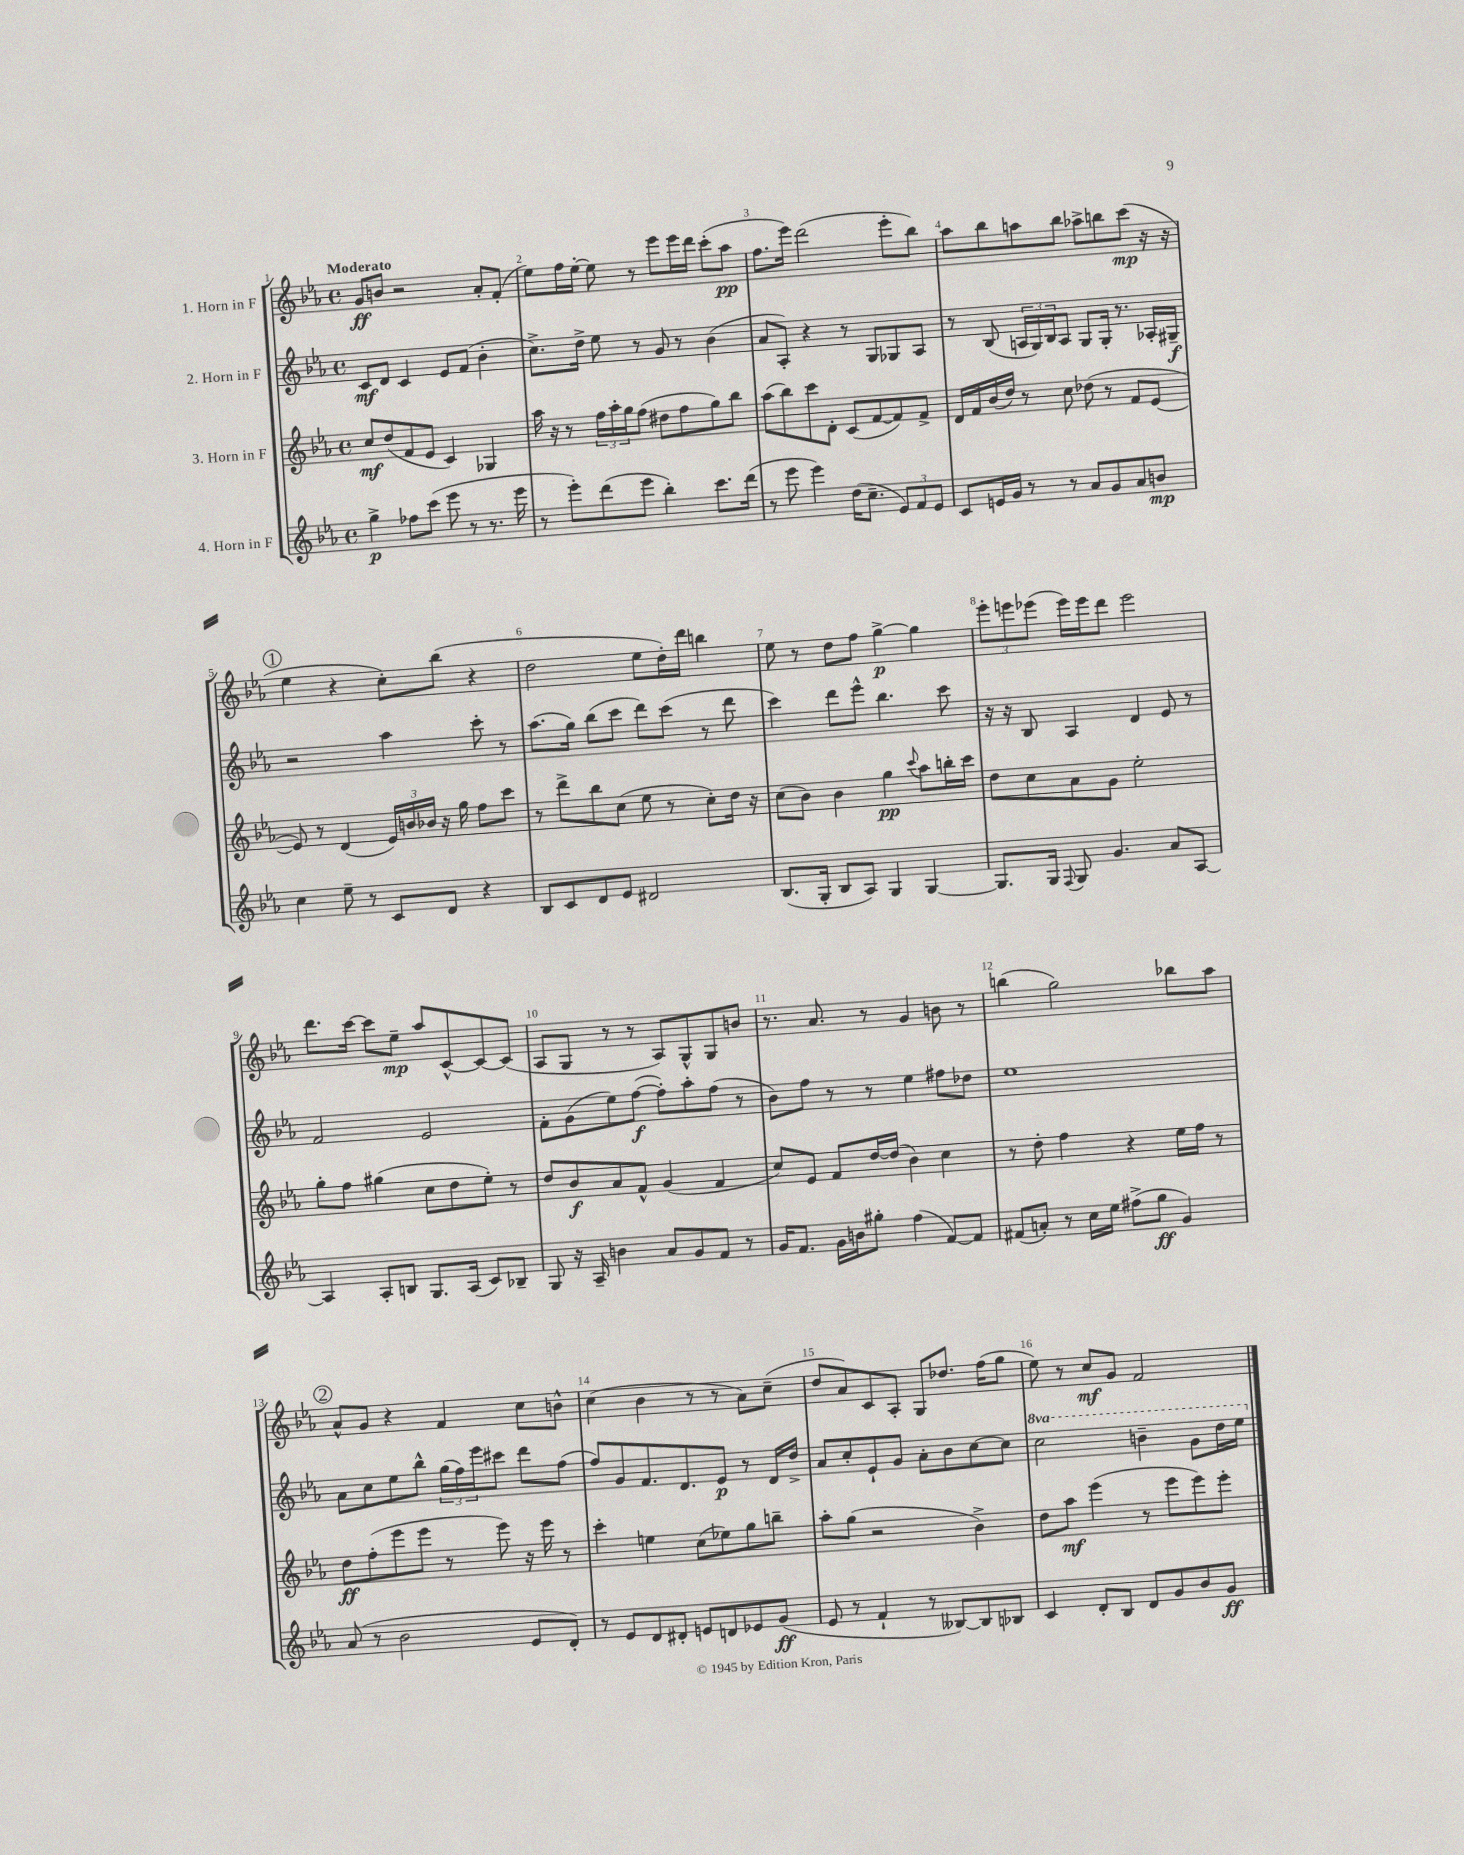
<<
\new StaffGroup <<
\new Staff = "s0" \with { instrumentName = "1. Horn in F" } {
    \clef treble \key ees \major \defaultTimeSignature \time 4/4 \tempo "Moderato"
    g'8\ff b'8 r2 aes'8-. f'8-.( |
    ees''8) f''16 ees''16~-. ees''8 r8 ees'''8 ees'''16 d'''16 c'''8-.( aes''8\pp |
    f''8. ees'''16) d'''2( ees'''8-. bes''8) |
    aes''8 bes''8 a''8 bes''8 aes''8-> b''8 c'''8\mp( r16 r16 |
    \mark \markup { \circle "1" } ees''4 r4 c''8-.) bes''8( r4 |
    d''2 ees''8 d''16-.) d'''16 b''4 |
    ees''8 r8 d''8 f''8 g''4~->\p g''4 |
    \tuplet 3/2 { ees'''8-. e'''8 ees'''8( } ees'''16) ees'''16 d'''8 ees'''2 |
    d'''8. c'''16~ c'''8 ees''8--\mp aes''8 c'8~-^ c'8~ c'8( |
    aes8 g8 r8 r8 aes8) g8-^ g8 b'8 |
    r8. aes'8. r8 g'4 b'8 r8 |
    b''4( g''2) bes''8 aes''8 |
    \mark \markup { \circle "2" } aes'8-^ g'8 r4 f'4 c''8 b'8-^ |
    c''4( bes'4 r8 r8 aes'8) c''8--( |
    d''8 aes'8) c'8 aes8-. g8 des''8. f''16( g''8 |
    ees''8) r8 c''8\mf g'8 f'2 \bar "|." |
}
\new Staff = "s1" \with { instrumentName = "2. Horn in F" } {
    \clef treble \key ees \major \defaultTimeSignature \time 4/4 \set Staff.ottavationMarkups = #ottavation-simple-ordinals
    c'8\mf d'8 c'4 ees'8 f'8( bes'4-. |
    c''8.->) d''16-> ees''8 r8 g'8 r8 bes'4( |
    aes'8 aes8-.) r4 r8 g8 ges8 aes8 |
    r8 bes8( \tuplet 3/2 { a16 g16) bes16 } a8 g8 g16-. r8. aes16-. gis16--\f |
    \mark \markup { \circle "1" } r2 aes''4 c'''8-. r8 |
    aes''8.( g''16) bes''8( c'''8 d'''8) c'''8( r8 d'''8 |
    c'''4) d'''8 ees'''8-^ bes''4. c'''8 |
    r16 r16 bes8 aes4 d'4 ees'8 r8 |
    f'2 ees'2 |
    f'8-. g'8( ees''8) f''8~\f( f''8-.) aes''8-. f''8( r8 |
    bes'8) f''8 r8 r8 ees''4 fis''8 des''8 |
    ees''1 |
    \mark \markup { \circle "2" } aes'8 c''8 ees''8 bes''8-^ \tuplet 3/2 { g''16( f''16) ees'''16 } cis'''8 d'''8 f''8( |
    f''8) g'8 f'8. d'8. ees'8\p r8 d'16 d''16-> |
    aes'8 c''8-. ees'8-! g'8 aes'8-. bes'8 c''8~ c''8 |
    \ottava #1 c'''2 b''4-- g''8 d'''16 ees'''16 \ottava #0 \bar "|." |
}
\new Staff = "s2" \with { instrumentName = "3. Horn in F" } {
    \clef treble \key ees \major \defaultTimeSignature \time 4/4
    c''8\mf d''8( f'8 ees'8 c'4) ges4 |
    aes''16 r16 r8 \tuplet 3/2 { f''16 aes''16-. g''16 } f''8( dis''8 f''8 g''8) bes''8 |
    aes''8( bes''8) c'''8 d'8-. c'8( f'8~ f'8) f'8-> |
    d'16 f'16 bes'16( d''16) r8 c''8 des''8( r8 f'8 ees'8~ |
    \mark \markup { \circle "1" } ees'8) r8 d'4( \tuplet 3/2 { ees'16) b'16 bes'16 } r16 g''16 f''8 c'''8 |
    r8 d'''8-> bes''8 c''8( ees''8 r8 c''8-.) d''16 r16 |
    c''8( bes'8) bes'4 g''4\pp \appoggiatura { c'''8 } aes''8 b''16-. c'''16 |
    d''8 c''8 aes'8 g'8 ees''2-. |
    g''8-. f''8 gis''4( c''8 d''8 ees''8-.) r8 |
    d''8 bes'8\f aes'8 f'8-^ g'4( f'4 |
    c''8) ees'8 f'8 d''16~ d''16( bes'4) c''4 |
    r8 d''8-. f''4 r4 ees''16 f''16 r8 |
    \mark \markup { \circle "2" } d''8\ff f''8-.( ees'''8 ees'''8 r8 ees'''8) r16 ees'''16 r8 |
    c'''4-. e''4 c''8( ees''8) g''8 b''8-- |
    aes''8-. g''8( r2 bes'4->) |
    d''8 aes''8\mf ees'''4( r8 ees'''8 ees'''8) ees'''8-. \bar "|." |
}
\new Staff = "s3" \with { instrumentName = "4. Horn in F" } {
    \clef treble \key ees \major \defaultTimeSignature \time 4/4
    g''4->\p fes''8 c'''8( ees'''8 r8 r8. ees'''16 |
    r8 ees'''8-.) d'''8( ees'''8 bes''4-.) c'''8. d'''16( |
    r8 ees'''8 ees'''4) d''16( c''8.-- \tuplet 3/2 { ees'8) f'8 ees'8 } |
    c'8 e'16 g'16 r8 r8 aes'8 g'8 aes'8 b'8\mp |
    \mark \markup { \circle "1" } c''4 ees''8-- r8 c'8 d'8 r4 |
    bes8 c'8 d'8 ees'8 dis'2 |
    bes8.( g16-. bes8 aes8) g4 g4~ |
    g8. g16 \appoggiatura { f8 } g8 g'4. aes'8 aes8~ |
    aes4 aes8-. b8 g8. aes16( c'8) bes8-- |
    g8 r16 aes16-- b'4 aes'8 g'8 f'8 r8 |
    g'16 f'8. g'16 b'16 gis''8-. f''4( f'8~) f'8 |
    fis'8( a'8-.) r8 c''16 ees''16 fis''8->( g''8\ff g'4) |
    \mark \markup { \circle "2" } aes'8( r8 bes'2 ees'8 d'8-.) |
    r8 ees'8 d'8 dis'8-. e'8 d'8 ees'8 g'8\ff( |
    ees'8 r8 f'4-! r8 beses8~) beses8 bes8 |
    c'4 d'8-. bes8 d'8 g'8 bes'8 g'8\ff \bar "|." |
}
>>
>>
\layout { \context { \Score \override BarNumber.break-visibility = ##(#f #t #t) barNumberVisibility = #all-bar-numbers-visible } }
